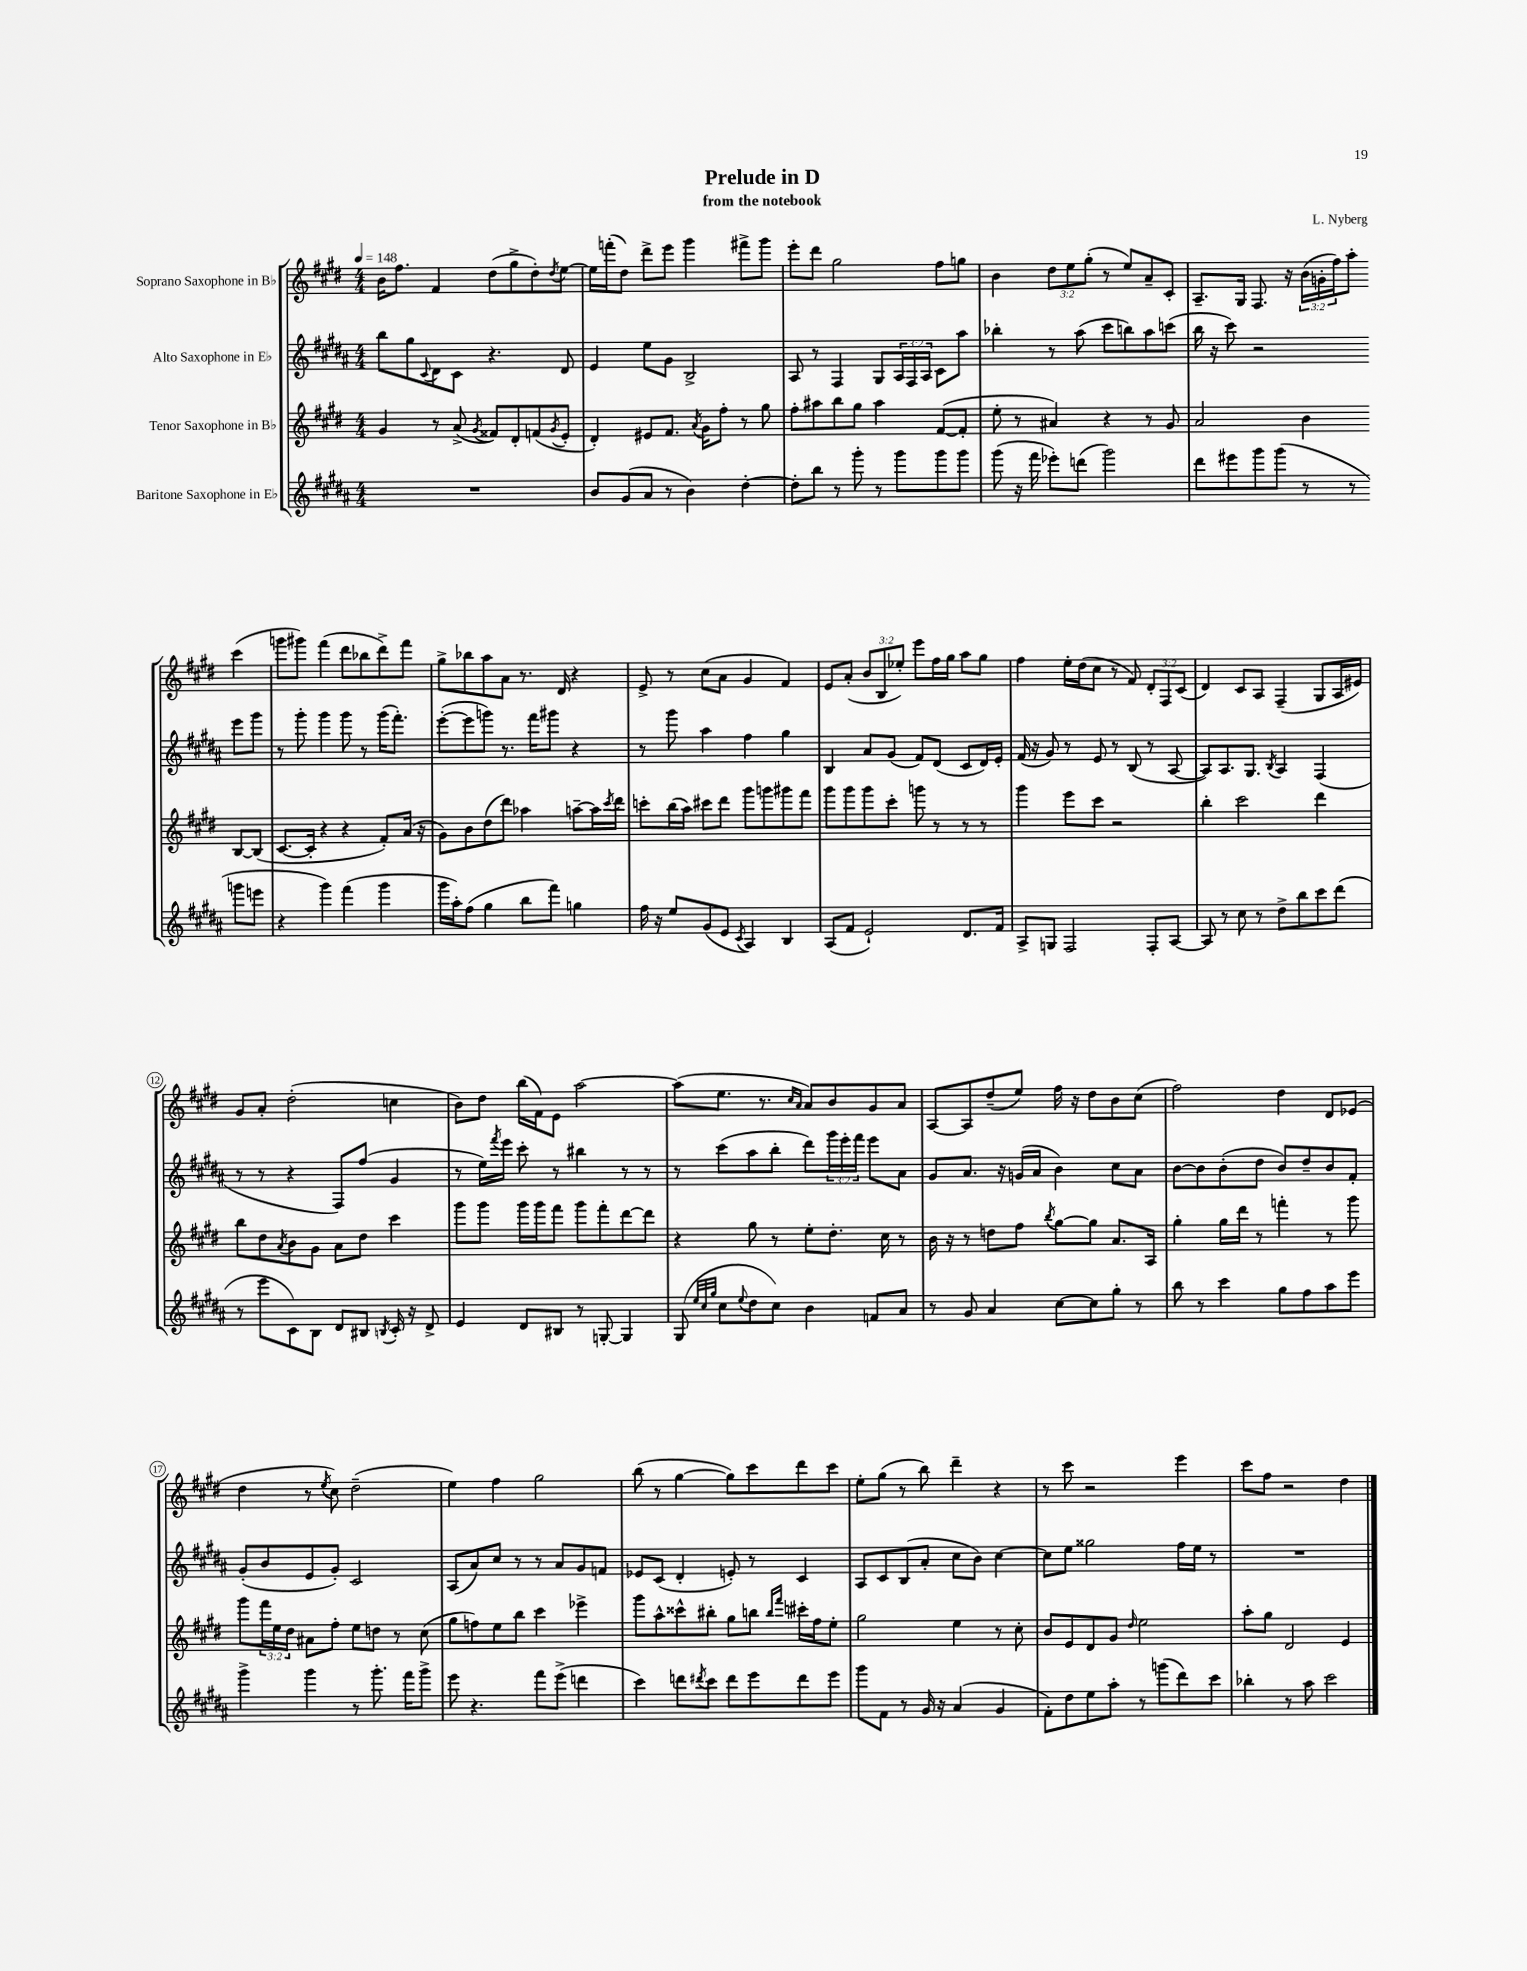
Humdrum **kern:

**kern	**kern	**kern	**kern
*part4	*part3	*part2	*part1
*staff4	*staff3	*staff2	*staff1
*I"Baritone Saxophone in E♭	*I"Tenor Saxophone in B♭	*I"Alto Saxophone in E♭	*I"Soprano Saxophone in B♭
*clefG2	*clefG2	*clefG2	*clefG2
*k[f#c#g#d#a#]	*k[f#c#g#d#]	*k[f#c#g#d#a#]	*k[f#c#g#d#]
*M4/4	*M4/4	*M4/4	*M4/4
*MM148	*MM148	*MM148	*MM148
=1	=1	=1	=1
1r	4g#/	8bb\L	16b\KL
.	.	.	8.ff#\J
.	.	8gg#\	.
.	.	8qqc#/	.
.	8r	8d#\	4f#/
.	(8a^/	8c#\J	.
.	8qg#/	.	.
.	8f##X/L)	4.r	(8dd#\L
.	8d#'/	.	8gg#^\
.	(8fn/	.	8dd#'\)
.	8qg#/	.	8qdd#/
.	8e'/J	8d#/	[8ee\J
=2	=2	=2	=2
8b/L	4d#'/)	4e/	16ee\LL]
.	.	.	(16fffn'\J
(8g#/	.	.	8dd#\J)
8a#/J	8e#X/L	8ee\L	8ddd#^\L
8r	8.f#/J	8g#\J	8eee\J
4b\)	.	2B^/	4ggg#\
.	8qa/	.	.
.	16g#\KL	.	.
.	8ff#'\J	.	.
[4dd#'\	8r	.	8fff#X^\L
.	8gg#\	.	8ggg#\J
=3	=3	=3	=3
8dd#'\L]	8ff#'\L	8A#/	8eee'\L
8bb\J	8aa#X\	8r	8ddd#\J
8r	8bb\	4F#/	2gg#\
8ggg#'\	8gg#\J	.	.
8r	4aa#\	8G#/L	.
8ggg#\L	.	24A#/L	.
.	.	24F#/	.
.	.	24A#/JJ	.
8ggg#\	([8f#/L	8c#\L	8ff#\L
8ggg#\J	8f#'/J]	8aa#\J	8ggn\J
=4	=4	=4	=4
(8ggg#\	8ee'\	4bb-X'\	4b\
16r	8r	.	.
16fff#\	.	.	.
8eee-X'\L)	4a#X/)	8r	12dd#\L
.	.	.	12ee\
(8dddn\J	.	(8aa#\	.
.	.	.	(12gg#'\J
2ggg#\)	4r	8ccc#\L	8r
.	.	8bbn\)	8ee/L)
.	8r	8aa#\	8a~/
.	8g#/	(8cccn\J	8c#'/J
=5	=5	=5	=5
8ddd#\L	2a/	16bb\	8.A~/L
.	.	16r	.
8eee#X\	.	8ccc#\)	.
.	.	.	16G#/Jk
8ggg#\	.	2r	8.F#/
(8ggg#\J	.	.	.
.	.	.	16r
8r	4b\	.	(24b\LL
.	.	.	24gn'\
.	.	.	24ff#\J)
8r	.	.	8aa'\J
8gggn\L	[8B/L	8eee\L	(4ccc#\
8eeen\J	(8B/J]	8ggg#\J	.
!!LO:LB:g=z
=6	=6	=6	=6
4r	[8.c#/L	8r	8gggn\L
.	.	8ggg#'\	8ggg#X\J)
.	16c#'/Jk]	.	.
4ggg#\)	4r	4ggg#\	(4fff#\
(4fff#\	4r	8ggg#\	8ddd#\L
.	.	8r	8bb-X\
4ggg#\	8f#'/L)	(16ggg#\KL	8ddd#^\)
.	.	8.fff#'\J)	.
.	(16a/Jk	.	8fff#\J
.	16r	.	.
=7	=7	=7	=7
16ggg#\LL	8g#\L)	([8eee'\L	8gg#^\L
16aa#'\J)	.	.	.
(8ff#\J	8b\	8eee\]	8bb-X\
4gg#\	(8dd#\	8gggn\J)	8aa\
.	8ddd#\J)	8.r	8a\J
8bb\L	4aa-X\	.	8.r
.	.	16fff#\KL	.
8fff#\J)	.	8ggg#X\J	.
.	.	.	16d#/
4ggn\	[8aan~\L	4r	4r
.	16aa\L]	.	.
.	8qccc#/	.	.
.	16ddd#\JJ	.	.
=8	=8	=8	=8
16ff#\	8cccn'\L	8r	8e^/
16r	.	.	.
8ee/L	(16bb\L	8ggg#\	8r
.	16aa\JJ)	.	.
(8g#/	8ccc#X\L	4aa#\	(8cc#\L
8e/J	8ddd#\J	.	8a\J
8qc#/	.	.	.
4A#/)	8ggg#\L	4ff#\	4g#/
.	8gggn\	.	.
4B/	8ggg#X\	4gg#\	4f#/)
.	8fff#\J	.	.
=9	=9	=9	=9
(8A#/L	8ggg#\L	4B/	8e/L
8f#/J	8ggg#\	.	(8a'/J
2e`/)	8ggg#\	8a#/L	12b/L
.	.	.	12B/
.	8ccc#'\J	(8g#/J	.
.	.	.	12ee-X'/J)
.	8gggn\	8f#/L)	8eee\L
.	8r	(8d#/J	16ff#\L
.	.	.	16gg#\JJ
8.d#/L	8r	8c#/L	8aa\L
.	8r	16d#/L)	8gg#\J
16f#/Jk	.	16e'/JJ	.
=10	=10	=10	=10
8A#^/L	4ggg#\	(16f#/	4ff#\
.	.	16r	.
8Gn/J	.	8g#/)	.
2F#/	8eee\L	8r	16ee'\LL
.	.	.	(16dd#\J
.	8ccc#\J	8e/	8cc#\J
.	2r	8r	8r
.	.	(8B/	8f#/)
8F#'/L	.	8r	12d#'/L
.	.	.	12F#/
[8A#/J	.	[8A#/	.
.	.	.	(12c#/J
=11	=11	=11	=11
8A#/]	4bb'\	8A#/L])	4d#/)
8r	.	8.A#/	.
8cc#\	2ccc#\	.	8c#/L
.	.	8.G#/J	.
8r	.	.	8A/J
.	.	8qB/	.
8dd#^\L	.	4A#/	(4F#~/
8bb\	.	.	.
8ccc#\	4ddd#\	(4F#/	8G#/L
(8ddd#\J	.	.	16A/L
.	.	.	16e#X/JJ)
!!LO:LB:g=z
=12	=12	=12	=12
8r	8bb\L	8r	8g#/L
8eee\L	8dd#\	8r	8a'/J
.	8qa/	.	.
8c#\)	8b\	4r	(2dd#'\
8B\J	8g#\J	.	.
8d#/L	8a\L	8F#/L)	.
8B#X/J	8dd#\J	(8ff#/J	.
8qBn/	.	.	.
16c#'/	4ccc#\	4g#/	4ccn\
16r	.	.	.
8d#^/	.	.	.
=13	=13	=13	=13
4e/	8ggg#\L	8r	8b\L)
.	8ggg#\J	16ee\LL)	8dd#\J
.	.	8qfff#/	.
.	.	16eee\JJ	.
8d#/L	16ggg#\LL	8ccc#'\	(16bb\LL
.	16ggg#\J	.	16f#\J)
8B#X/J	8fff#\J	8r	8e\J
8r	8ggg#\L	4bb#X\	[2aa\
[8Gn'/	8fff#'\	.	.
4G/]	[8ddd#\	8r	.
.	8ddd#\J]	8r	.
=14	=14	=14	=14
(8G#/	4r	8r	(8aa\L]
32qqee/LLL	.	.	.
32qqcc#/	.	.	.
32qqgg#/JJJ	.	.	.
8cc#\L	.	(8ccc#\L	8.ee\J
8qqee/	.	.	.
8dd#\	8gg#\	8aa#\	.
.	.	.	8.r
8cc#\J)	8r	8bb'\J	.
.	.	.	16qqcc#/LL
.	.	.	16qqa/JJ
4b\	8ee'\L	8ddd#\L)	8a/L)
.	8.dd#'\J	24ggg#\L	8b/
.	.	24eee'\	.
.	.	24fff#\JJ	.
8fn/L	.	8eee\L	8g#/
.	16cc#\	.	.
8a#/J	8r	8a#\J	8a/J
=15	=15	=15	=15
8r	16b\	8g#/L	[8A/L
.	16r	.	.
8g#/	8r	8.a#/J	8A/]
4a#/	8ddn\L	.	(8dd#~/
.	.	16r	.
.	8ff#\J	(16gn/LL	8ee/J)
.	.	16a#/JJ	.
.	8qbb/	.	.
[8cc#\L	[8gg#\L	4b\)	16ff#\
.	.	.	16r
8cc#\]	8gg#\J]	.	8dd#\L
8gg#'\J	8.a/L	8cc#\L	8b\
8r	.	8a#\J	(8cc#\J
.	16A/Jk	.	.
=16	=16	=16	=16
8bb\	4gg#'\	[8b\L	2ff#\)
8r	.	8b\]	.
4ccc#\	16gg#\LL	(8b'\	.
.	16ddd#\JJ	.	.
.	8r	8dd#\J	.
8gg#\L	4fffn'\	8b/L)	4dd#\
8ff#\	.	8dd#~/	.
8aa#\	8r	8b/	8d#/L
8eee\J	8ggg#\	8f#'/J	(8e-X/J
!!LO:LB:g=z
=17	=17	=17	=17
4ggg#^\	8ggg#\L	(8g#'/L	4dd#\
.	24fff#\L	8b/	.
.	24ee\	.	.
.	24dd#\JJ	.	.
4ggg#\	8a#X\L	8e/	8r
.	.	.	8qee/
.	8ff#'\J	8g#'/J)	8cc#\)
8r	8ee\L	2c#/	(2dd#~\
8.ggg#'\	8ddn\J	.	.
.	8r	.	.
16fff#\KL	.	.	.
8ggg#^\J	(8cc#\	.	.
=18	=18	=18	=18
8eee\	8gg#\L	(8A#/L	4ee\)
4.r	8ffn\)	8a#/)	.
.	8ee\	8cc#/J	4ff#\
.	8bb\J	8r	.
8fff#\L	4ccc#\	8r	2gg#\
(8eee^\J	.	8a#/L	.
4dddn\	4eee-X^\	8g#/	.
.	.	8fn/J	.
=19	=19	=19	=19
4ccc#\)	8ggg#\L	8e-X/L	(8bb\
.	8aa^^\	(8c#/J	8r
8dddn\L	8ccc##X^^\	4d#'/	[4gg#\
8qddd#X/	.	.	.
8ccc#\J	8bb#X'\J	.	.
8ddd#\L	8gg#\L	8en'/)	8gg#\L])
8eee\	8bbn\J	8r	8ccc#\
.	16qqbb/LL	.	.
.	16qqfff#/JJ	.	.
8ddd#\	16ccc#X'\LL	4c#/	8ddd#\
.	16ff#\J	.	.
8eee\J	8ee'\J	.	8ccc#\J
=20	=20	=20	=20
8ggg#\L	2gg#\	8A#/L	8ee'\L
8f#\J	.	8c#/	(8gg#\J
8r	.	(8B/	8r
16g#/	.	8a#'/J	8bb\)
16r	.	.	.
(4a#/	4ee\	8cc#\L	4ddd#~\
.	.	8b\J)	.
4g#/	8r	[4cc#\	4r
.	8cc#'\	.	.
=21	=21	=21	=21
8f#'\L)	8b/L	8cc#\L]	8r
8dd#\	8e/	8ee\J	8ccc#\
8ee\	8d#/	2gg##X\	2r
8aa#'\J	8g#/J	.	.
.	16qqdd#/	.	.
8r	2ee\	.	.
(8gggn\L	.	.	.
8ddd#\)	.	16ff#\LL	4eee\
.	.	16ee\JJ	.
8ccc#\J	.	8r	.
=22	=22	=22	=22
4bb-X'\	8aa'\L	1r	8ccc#\L
.	8gg#\J	.	8ff#\J
8r	2d#/	.	2r
8aa#\	.	.	.
2ccc#\	.	.	.
.	4e/	.	4dd#\
==	==	==	==
*-	*-	*-	*-
